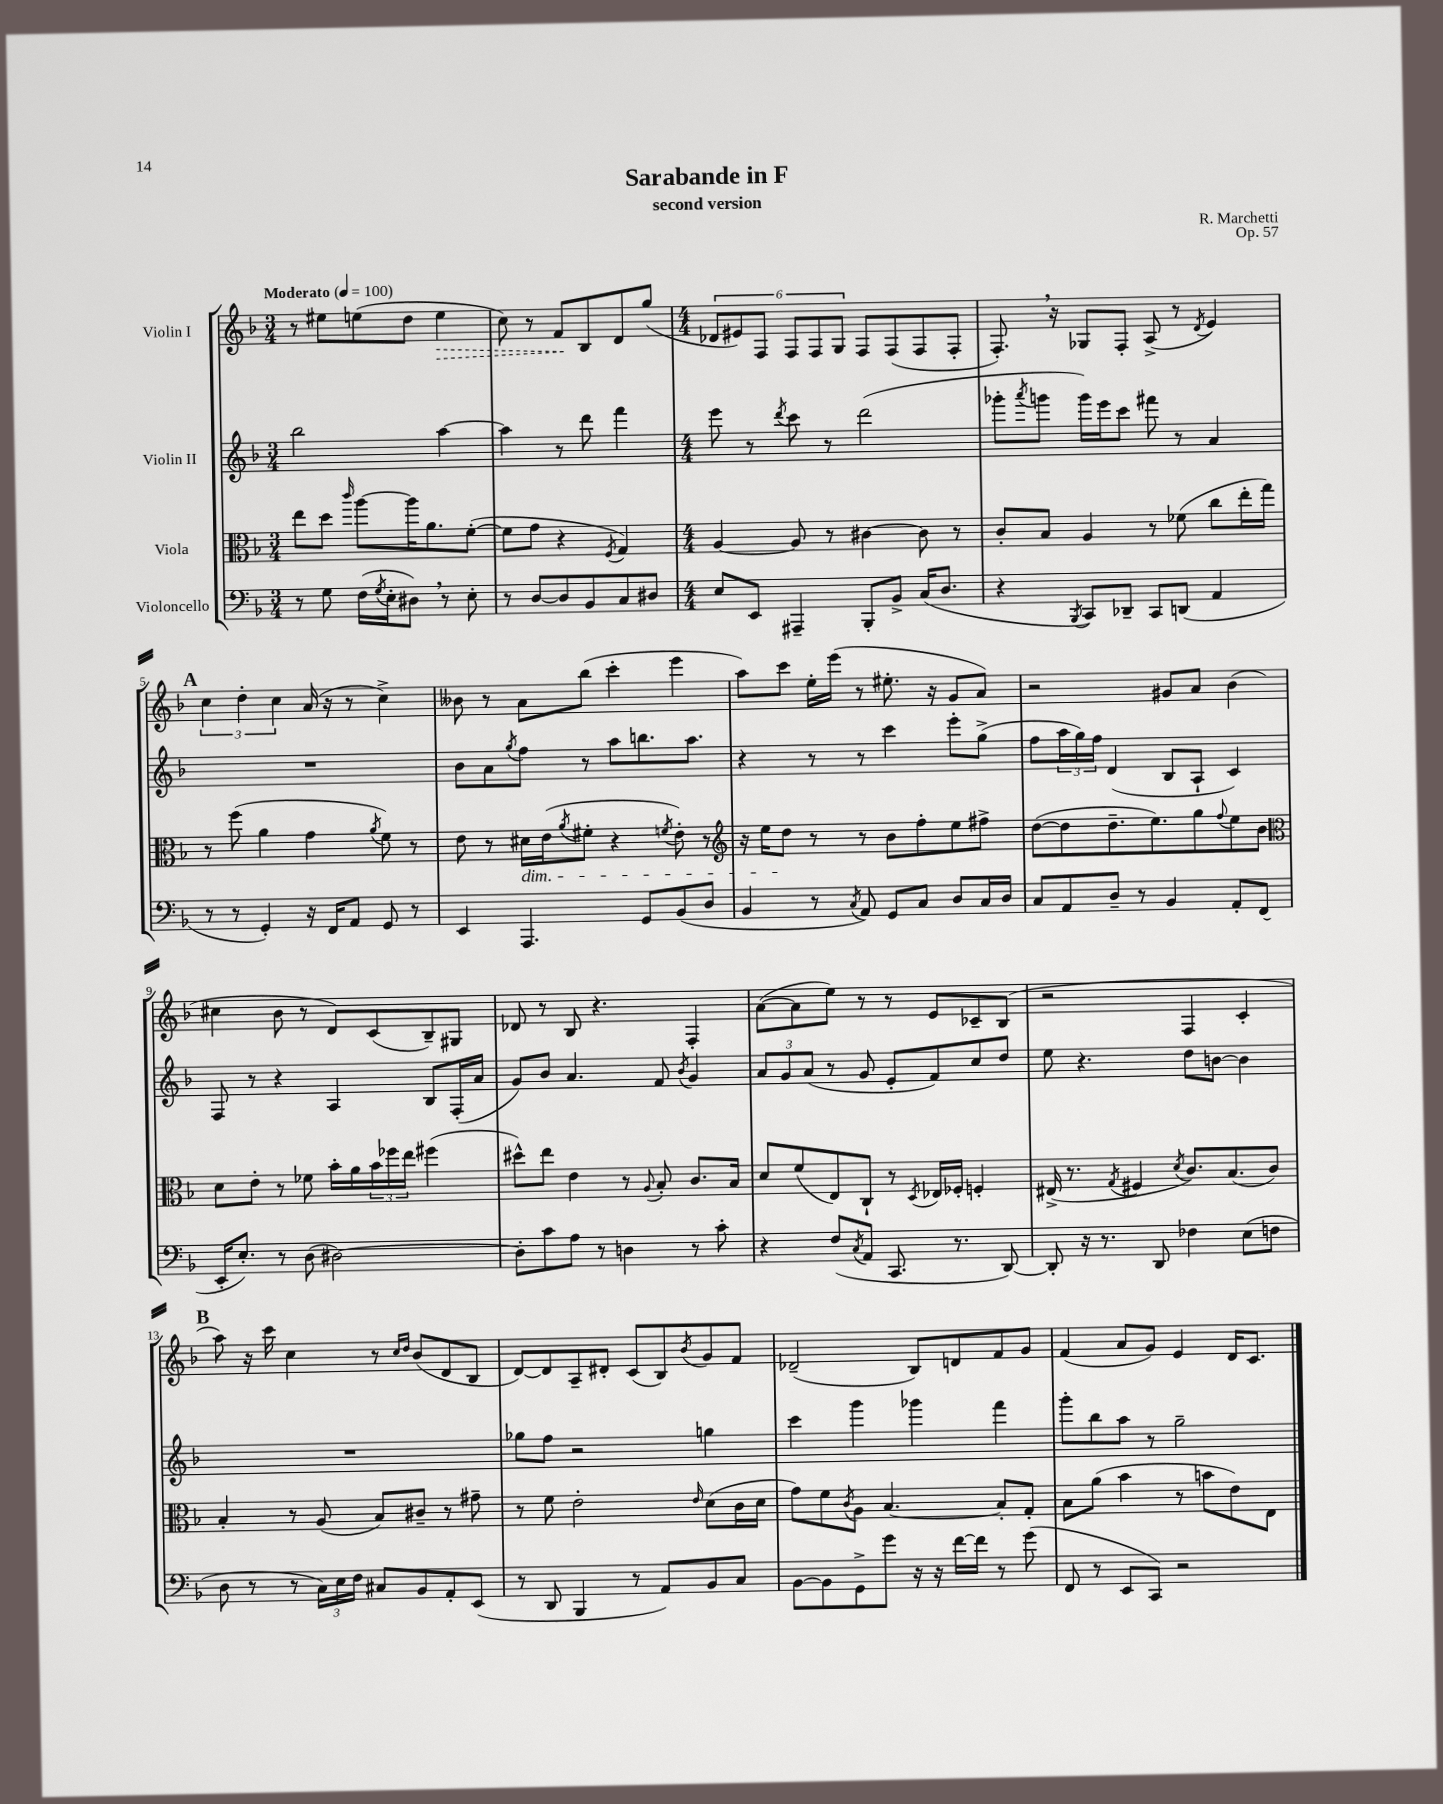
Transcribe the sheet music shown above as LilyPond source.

\header { title = "Sarabande in F" composer = "R. Marchetti" subtitle = "second version" opus = "Op. 57" }
<<
\new StaffGroup <<
\new Staff = "s0" \with { instrumentName = "Violin I" } {
    \clef treble \key f \major \numericTimeSignature \time 3/4 \tempo "Moderato" 4 = 100
    r8 eis''8 e''8( d''8 \once \override Hairpin.style = #'dashed-line e''4\> |
    c''8) r8 f'8\! bes8 d'8 g''8( |
    \numericTimeSignature \time 4/4 \tuplet 6/4 { des'8 eis'8) f8 f8 f8 g8 } f8 f8( f8 f8-. |
    f8.-.) \breathe r16 ges8 f8-. a8->( r8 \acciaccatura { d'8 } e'4) |
    \mark \markup { \bold "A" } \tuplet 3/2 { c''4 d''4-. c''4 } a'16( r16 r8 c''4->) |
    beses'8 r8 a'8 bes''8( c'''4-. e'''4 |
    a''8) c'''8 e''16-. e'''16( r8 eis''8.-. r16 g'8 a'8) |
    r2 gis'8 a'8 bes'4( |
    cis''4 bes'8 r8 d'8) c'8( bes8--) gis8 |
    des'8 r8 bes8 r4. f4-. |
    a'8~( a'8 e''8) r8 r8 e'8 ces'8-- bes8( |
    r2 f4 c'4-. |
    \mark \markup { \bold "B" } a''8) r16 c'''16 c''4 r8 \grace { c''16 d''16 } bes'8( d'8 bes8 |
    d'8~) d'8 a8-- dis'8-. c'8( bes8) \acciaccatura { bes'8 } g'8 f'8 |
    des'2--( bes8) d'8 f'8 g'8 |
    f'4( a'8 g'8) e'4 d'16 c'8. \bar "|." |
}
\new Staff = "s1" \with { instrumentName = "Violin II" } {
    \clef treble \key f \major \numericTimeSignature \time 3/4
    bes''2 a''4~ |
    a''4 r8 d'''8 f'''4 |
    \numericTimeSignature \time 4/4 e'''8 r8 \acciaccatura { d'''8 } c'''8 r8 d'''2( |
    ges'''8-. \acciaccatura { a'''8 } g'''8 g'''16) e'''16 c'''8 fis'''8 r8 a'4 |
    \mark \markup { \bold "A" } R1 |
    bes'8 a'8 \acciaccatura { g''8 } f''8 r8 a''8 b''8. a''8. |
    r4 r8 r8 c'''4 e'''8-. g''8->( |
    f''8 \tuplet 3/2 { a''16 g''16) f''16 } d'4( bes8 a8-! c'4) |
    f8 r8 r4 a4 bes8 f16-.( a'16 |
    g'8) bes'8 a'4. f'8 \acciaccatura { bes'8 } g'4 |
    \tuplet 3/2 { a'8 g'8 a'8( } r8 g'8 e'8-. f'8) c''8 d''8 |
    e''8 r4. d''8 b'8~ b'4 |
    \mark \markup { \bold "B" } R1 |
    ges''8 f''8 r2 g''4 |
    c'''4 g'''4 ges'''4 f'''4 |
    g'''8-. bes''8 a''8 r8 g''2-- \bar "|." |
}
\new Staff = "s2" \with { instrumentName = "Viola" } {
    \clef alto \key f \major \numericTimeSignature \time 3/4
    e''8 d''8 \grace { c'''16 } a''8~ a''16 a'8. f'8~-.( |
    f'8 g'8 r4 \acciaccatura { f8 } g4) |
    \numericTimeSignature \time 4/4 a4~ a8 r8 cis'4~ cis'8 r8 |
    c'8-. bes8 a4 r8 fes'8( c''8 e''16-. g''16) |
    \mark \markup { \bold "A" } r8 f''8( a'4 g'4 \acciaccatura { a'8 } f'8) r8 |
    e'8 r8 dis'16\dim e'16( \acciaccatura { a'8 } fis'8-. r4 \acciaccatura { f'8 } e'8-.) r8 |
    \clef treble r16 e''16 d''8\! r8 r8 bes'8 f''8-. e''8 fis''8-> |
    d''8~( d''8 d''8.-- e''8.) g''8 \appoggiatura { f''8 } e''8 bes'8 |
    \clef alto d'8 e'8-. r8 fes'8 bes'16-. a'16 \tuplet 3/2 { bes'16 fes''16 e''16 } fis''4( |
    dis''8-^) e''8 e'4 r8 \appoggiatura { a8 } bes8-. c'8. bes16 |
    d'8 f'8( e8) c8-! r8 \acciaccatura { d8 } ees16 fes16-. f4-. |
    eis16->( r8. \acciaccatura { g8 } fis4 \acciaccatura { d'8 } c'8.) bes8.( c'8) |
    \mark \markup { \bold "B" } bes4-. r8 a8( bes8) cis'8-- r8 gis'8-- |
    r8 f'8 e'2-. \grace { e'16 } d'8( c'16 d'16 |
    g'8) f'8 \acciaccatura { c'8 } a8 bes4.~ bes8-. g8-. |
    bes8 a'8( bes'4 r8 b'8 e'8) e8 \bar "|." |
}
\new Staff = "s3" \with { instrumentName = "Violoncello" } {
    \clef bass \key f \major \numericTimeSignature \time 3/4
    r8 g8 f16( \acciaccatura { g8 } e16-. dis8) \breathe r8 e8-. |
    r8 d8~ d8 bes,8 c8 dis8 |
    \numericTimeSignature \time 4/4 e8 e,8 ais,,4-- bes,,8-. bes,8-> c16( d8. |
    r4 \acciaccatura { bes,,8 } c,8) des,8-- c,8 d,8( a,4 |
    \mark \markup { \bold "A" } r8 r8 g,4-.) r16 f,16 a,8 g,8 r8 |
    e,4 a,,4. g,8 bes,8( d8 |
    bes,4 r8 \acciaccatura { c8 } a,8) g,8 c8 d8 c16 d16 |
    c8 a,8 d8-- r8 bes,4 a,8-. f,8( |
    e,16-. e8.-.) r8 d8( dis2~) |
    dis8-. c'8 a8 r8 d4 r8 c'8-. |
    r4 f8( \acciaccatura { c8 } a,8 c,8. r8. d,8~) |
    d,8-. r16 r8. d,8 fes4 e8( f8 |
    \mark \markup { \bold "B" } d8 r8 r8 \tuplet 3/2 { c16) e16 f16 } cis8 bes,8 a,8-. e,8( |
    r8 d,8 bes,,4 r8 a,8) bes,8 c8 |
    bes,8~ bes,8 g,8-> g'8 r16 r16 f'16~ f'16 r8 g'8( |
    f,8 r8 e,8 c,8) r2 \bar "|." |
}
>>
>>
